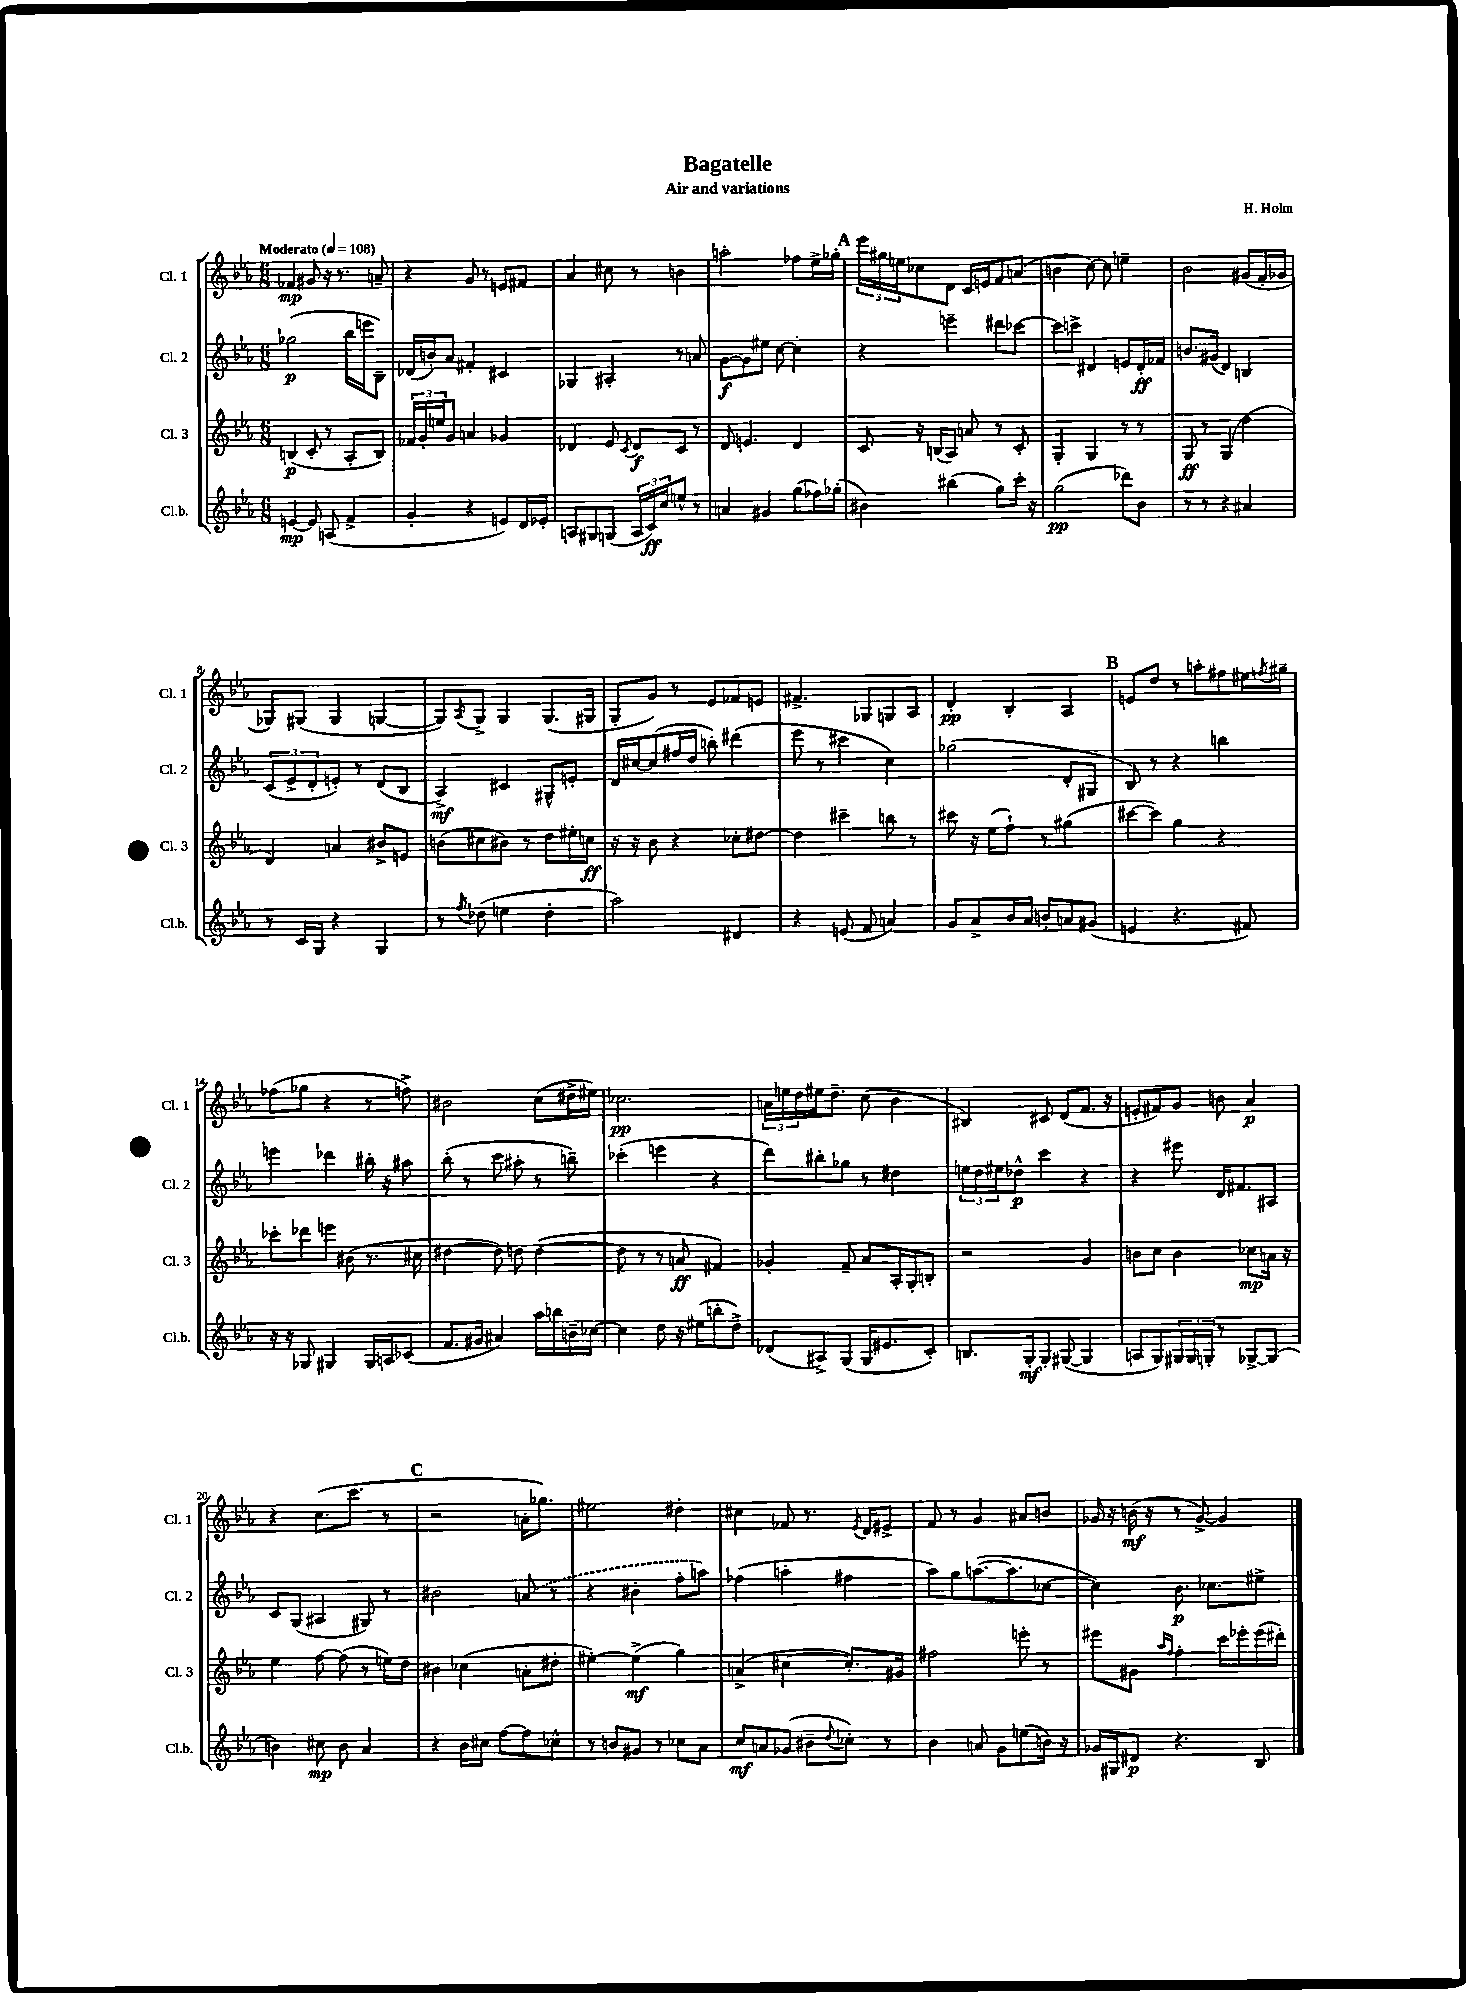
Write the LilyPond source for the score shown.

\header { title = "Bagatelle" composer = "H. Holm" subtitle = "Air and variations" }
<<
\new StaffGroup <<
\new Staff = "s0" \with { instrumentName = "Cl. 1" shortInstrumentName = "Cl. 1" } {
    \clef treble \key ees \major \numericTimeSignature \time 6/8 \tempo "Moderato" 4 = 108
    fes'4\mp gis'8 r16 r8. a'8-- |
    r4 g'8 r8 e'8 fis'8 |
    aes'4 cis''8 r8 b'4 |
    a''2-. fes''8 ees''16-> ges''16-. |
    \mark \markup { \bold "A" } \tuplet 3/2 { ees'''16 gis''16 e''16 } ces''8 d'8 c'16 e'16 f'8 a'8( |
    b'4 c''8~) c''8 e''4-- |
    bes'2 gis'8( f'16-. ges'16 |
    ges8) gis8( gis4 g4~ |
    g8) \acciaccatura { aes8 } g8-> g4 g8.( gis16 |
    g8-. g'8) r8 ees'8 fes'8 e'8 |
    fis'4.-> ges8 g8 aes8 |
    d'4-.\pp bes4-. aes4 |
    \mark \markup { \bold "B" } e'8 d''8 r8 a''8-. fis''8 eis''16 \acciaccatura { f''8 } gis''16-- |
    fes''8( ges''8 r4 r8 f''8->) |
    bis'2 c''8( dis''16-> eis''16) |
    ces''2.\pp |
    \tuplet 3/2 { a'16 e''16 d''16 } eis''16 d''8.-- c''8( bes'4 |
    bis4) cis'8 d'8( f'8. r16 |
    e'8-. fis'8) g'8 b'8 aes'4\p |
    r4 c''8.( c'''8. r8 |
    \mark \markup { \bold "C" } r2 a'16-. ges''8.) |
    eis''2 dis''4-. |
    cis''4 fes'8 r8. \acciaccatura { ees'8 } d'16 eis'8-> |
    f'8 r8 g'4 ais'8 b'8 |
    ges'16 r16 b'16\mf( r16 r8 ges'8~->) ges'4 \bar "|." |
}
\new Staff = "s1" \with { instrumentName = "Cl. 2" shortInstrumentName = "Cl. 2" } {
    \clef treble \key ees \major \numericTimeSignature \time 6/8
    ges''2\p( bes''16 e'''16 bes8--) |
    des'16( b'16-.) aes'8 fis'4-. cis'4 |
    ges4 ais4-. r8 a'8 |
    g'8~\f g'8 eis''8 c''8~ c''4-. |
    \mark \markup { \bold "A" } r4 e'''4-- dis'''8 ces'''8~ |
    ces'''8 c'''8-> dis'4 e'8 dis'16-.\ff fes'16 |
    b'8. gis'16( d'4) b4 |
    \tuplet 3/2 { c'8( ees'8-> d'8-. } e'8-.) r8 d'8( bes8 |
    aes4->\mf) cis'4 gis8-^ e'8-. |
    d'16 cis''16~ cis''8( fis''16 d''16 b''8-.) dis'''4( |
    ees'''8 r8 cis'''4 c''4) |
    ges''2( d'8-. gis8 |
    \mark \markup { \bold "B" } bes8) r8 r4 b''4 |
    e'''4 des'''4 bis''16-. r16 ais''8 |
    bes''8-.( r8 c'''8 ais''8-. r8 b''8--) |
    ces'''4-.( e'''4 r4 |
    d'''8) bis''8-. ges''8 r8 dis''4 |
    \tuplet 3/2 { e''16 d''16 eis''16 } des''8-^\p c'''4 r4 |
    r4 eis'''8 d'16 fis'8. ais8 |
    c'8 g8( ais4 gis8) r8 |
    \mark \markup { \bold "C" } bis'2 \once \slurDashed a'8( r8 |
    r4 bis'4-. f''8-. a''8) |
    fes''4( a''4-. fis''4 |
    aes''8) g''8 a''8.~( a''8. ces''8~ |
    ces''4) bes'8.\p ces''8. eis''8-> \bar "|." |
}
\new Staff = "s2" \with { instrumentName = "Cl. 3" shortInstrumentName = "Cl. 3" } {
    \clef treble \key ees \major \numericTimeSignature \time 6/8
    b4\p( c'8-. r8 aes8-. b8) |
    \tuplet 3/2 { fes'16 g'16-. e''16 } g'8 a'4 ges'4 |
    des'4 ees'8 \acciaccatura { c'8 } des'8\f c'8 r8 |
    d'8 e'4. d'4 |
    \mark \markup { \bold "A" } c'8 r16 b16( aes8) a'8 r8 c'8-. |
    g4-. g4 r8 r8 |
    g8\ff r8 g4( d''4 |
    d'4) a'4 bis'8-> e'8 |
    b'8( cis''8 bis'8) r8 d''8 eis''16-. c''16\ff |
    r16 r16 bes'8 r4 ces''8-. dis''8~ |
    dis''4 cis'''4-- b''8 r8 |
    cis'''8 r16 ees''16( f''8-!) r8 gis''4( |
    \mark \markup { \bold "B" } cis'''8~ cis'''8) g''4 r4 |
    ces'''8-. des'''8 e'''8 bis'8( r8. cis''16 |
    dis''4~ dis''8) d''8 d''4~( |
    d''8 r8 r8 a'8\ff fis'4) |
    ges'4-. f'8-- aes'8 aes16-. g16-. b8-. |
    r2 g'4 |
    b'8 c''8 b'4 ces''8\mp a'16 r16 |
    ees''4 f''8~ f''8( r8 e''16) d''16 |
    \mark \markup { \bold "C" } bis'4 ces''4( a'8-. dis''8-. |
    eis''4~-.) eis''4->\mf( g''4) |
    a'4->( cis''4~ cis''8.-.) gis'16 |
    fis''2 e'''8-. r8 |
    eis'''8 gis'8 \grace { aes''16 f''16 } f''4-. c'''16 ees'''16-. ees'''16( dis'''16-.) \bar "|." |
}
\new Staff = "s3" \with { instrumentName = "Cl.b." shortInstrumentName = "Cl.b." } {
    \clef treble \key ees \major \numericTimeSignature \time 6/8
    e'4~\mp e'8 a8( f'4-> |
    g'4-. r4 e'8) d'16 ees'16-. |
    a8 gis8 g8( \tuplet 3/2 { a16 c'16\ff) c''16 } e''8-^ r8 |
    a'4 gis'4 g''8( fes''16) ges''16-.( |
    \mark \markup { \bold "A" } bis'4) bis''4( g''8) c'''16-. r16 |
    g''2\pp( des'''8) bes'8 |
    r8 r8 r4 ais'4 |
    r8 c'16 g16 r4 g4 |
    r8 \acciaccatura { f''8 } des''8( e''4 des''4-. |
    aes''2) dis'4 |
    r4 e'8( f'8 a'4) |
    g'8 aes'8-> bes'16 aes'16 b'8-. a'8 gis'8( |
    \mark \markup { \bold "B" } e'4 r4. fis'8) |
    r16 r16 ges8 gis4 gis16 a16 ces'8( |
    f'8. gis'16 ais'4) aes''16 b''16 b'16-- ces''16~ |
    ces''4 d''8 r16 eis''16( b''8-. d''8->) |
    des'8( ais8->) g8( g16 eis'8. c'8-.) |
    b8. g16-.\mf g8-. gis8~( gis4 |
    a8 g8) \tuplet 3/2 { gis16 gis16 g16-. } r8 ges8~-> ges8( |
    b'4) cis''8\mp b'8 aes'4 |
    \mark \markup { \bold "C" } r4 bes'16 cis''16 f''8~ f''8 ces''8-^ |
    r8 b'8 gis'8 r8 ces''8 aes'8 |
    c''8\mf a'8 ges'8( bis'8-- \appoggiatura { d''8 } ces''8-.) r8 |
    bes'4 a'8 g'8 e''8( b'16) r16 |
    ges'16 gis16 dis'8\p r4. bes8 \bar "|." |
}
>>
>>
